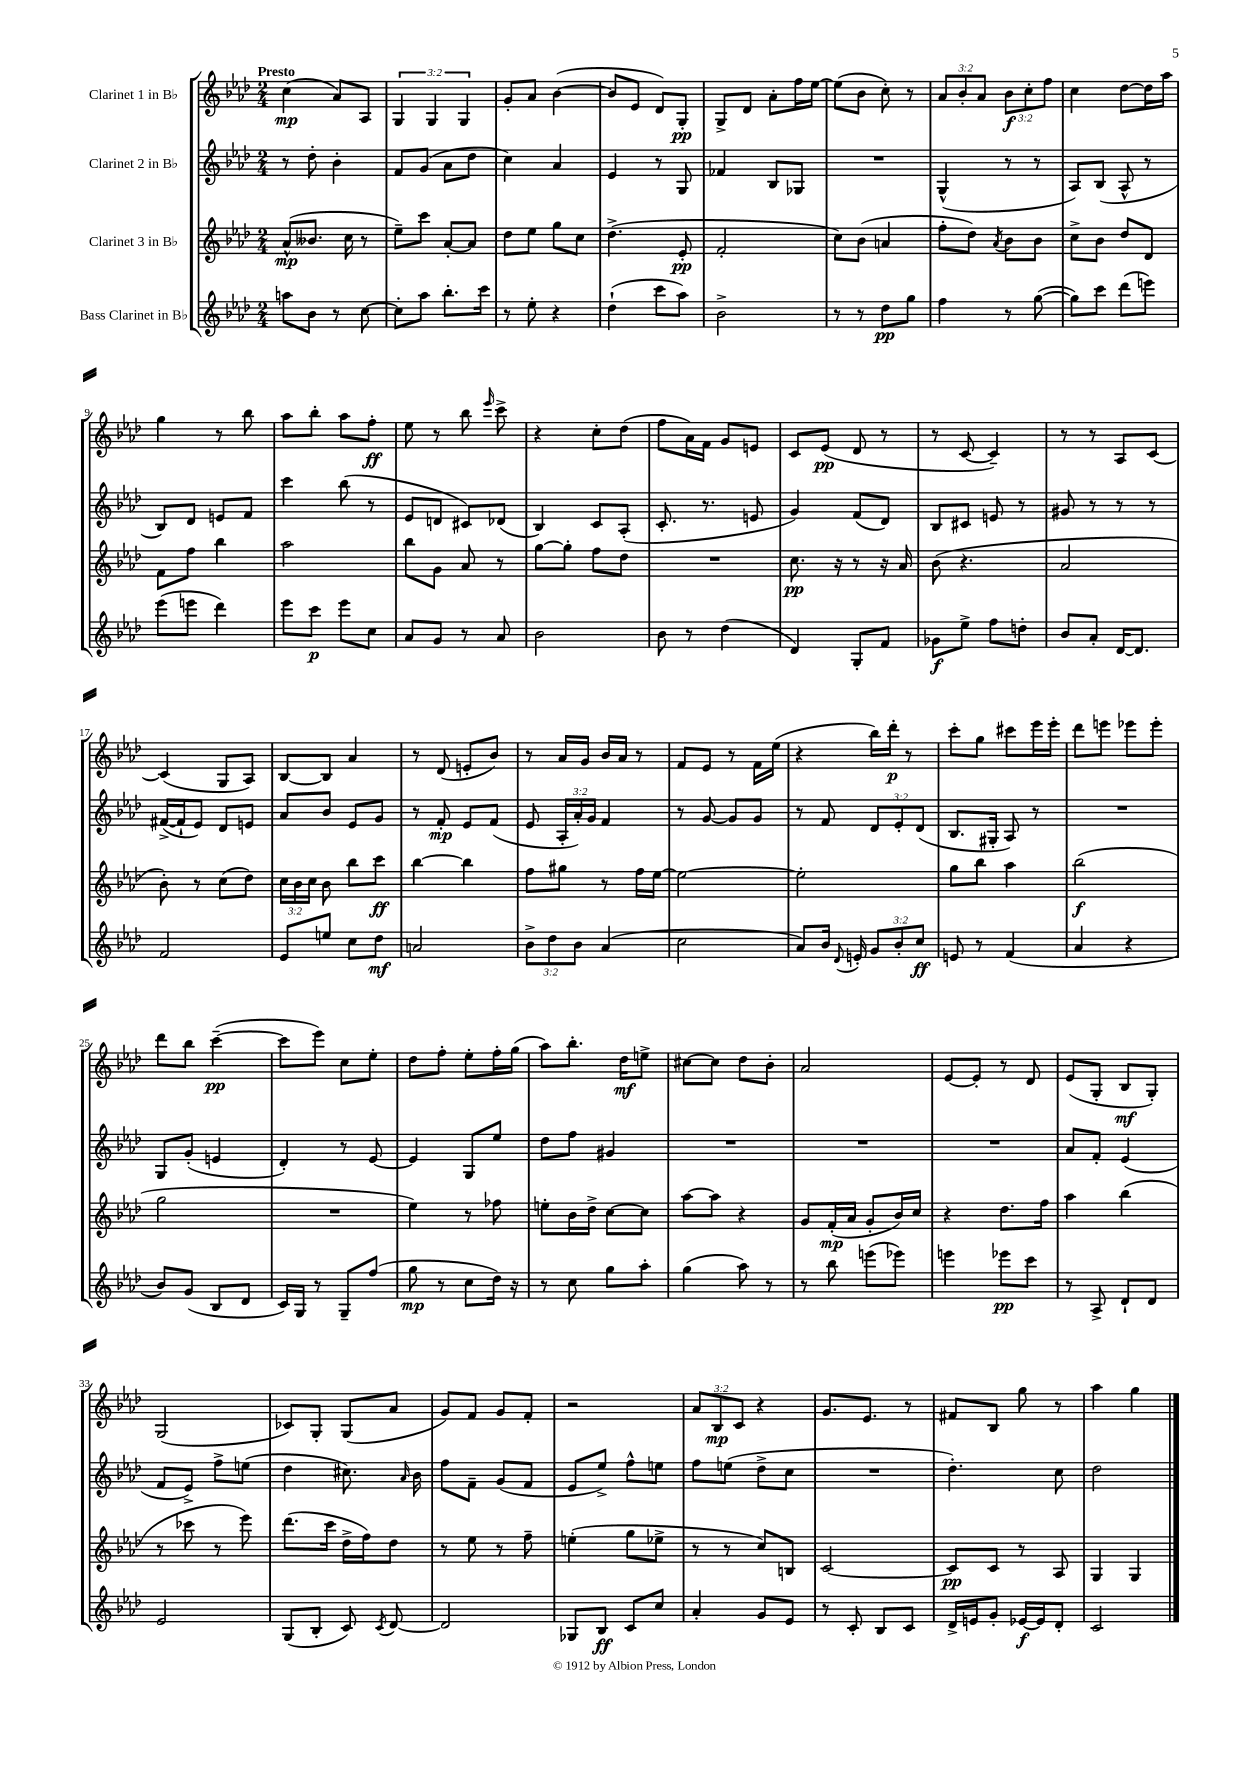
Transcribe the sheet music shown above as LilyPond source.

<<
\new StaffGroup <<
\new Staff = "s0" \with { instrumentName = "Clarinet 1 in Bb" } {
    \clef treble \key aes \major \numericTimeSignature \time 2/4 \override Staff.TupletNumber.text = #tuplet-number::calc-fraction-text \tempo "Presto"
    \autoBeamOff c''4\mp( aes'8[) aes8] |
    \tuplet 3/2 { g4 g4 g4 } |
    g'8[-. aes'8] bes'4~( |
    bes'8[ ees'8] des'8[) g8]-.\pp |
    g8[-> des'8] aes'8[-. f''16 ees''16]~ |
    ees''8[( bes'8] c''8-.) r8 |
    \tuplet 3/2 { aes'8[ bes'8-. aes'8] } \tuplet 3/2 { bes'8[\f c''8-. f''8] } |
    c''4 des''8[~ des''16 aes''16] |
    g''4 r8 bes''8 |
    aes''8[ bes''8]-. aes''8[ f''8]-.\ff |
    ees''8 r8 bes''8 \grace { ees'''16 } c'''8-> |
    r4 c''8[-. des''8]( |
    f''8[ aes'16) f'16] g'8[ e'8] |
    c'8[ ees'8]\pp( des'8 r8 |
    r8 c'8~ c'4--) |
    r8 r8 aes8[ c'8]~ |
    c'4( g8[ aes8]) |
    bes8[~ bes8] aes'4 |
    r8 des'8( e'8[-. bes'8]) |
    r8 aes'16[ g'16] bes'16[ aes'16] r8 |
    f'8[ ees'8] r8 f'16[ ees''16]( |
    r4 bes''16[) des'''16]-.\p r8 |
    c'''8[-. g''8] cis'''8[ ees'''16 ees'''16]-. |
    des'''8[ e'''8] ees'''8[ ees'''8]-. |
    des'''8[ bes''8] c'''4~--\pp( |
    c'''8[ ees'''8]) c''8[ ees''8]-. |
    des''8[ f''8]-. ees''8[-. f''16-. g''16]( |
    aes''8[) bes''8.]-. des''16[\mf e''8]-> |
    cis''8[~ cis''8] des''8[ bes'8]-. |
    aes'2 |
    ees'8[~ ees'8]-. r8 des'8 |
    ees'8[( g8]-. bes8[\mf g8]-.) |
    g2( |
    ces'8[) g8]-. g8[( aes'8] |
    g'8[) f'8] g'8[ f'8]-. |
    r2 |
    \tuplet 3/2 { aes'8[ bes8\mp c'8] } r4 |
    g'8.[ ees'8.] r8 |
    fis'8[ bes8] g''8 r8 |
    aes''4 g''4 \bar "|." |
}
\new Staff = "s1" \with { instrumentName = "Clarinet 2 in Bb" } {
    \clef treble \key aes \major \numericTimeSignature \time 2/4 \override Staff.TupletNumber.text = #tuplet-number::calc-fraction-text
    \autoBeamOff r8 des''8-. bes'4-. |
    f'8[ g'8]( aes'8[ des''8] |
    c''4) aes'4 |
    ees'4 r8 g8 |
    fes'4 bes8[ ges8] |
    R2 |
    g4-^( r8 r8 |
    aes8[) bes8]( aes8-^ r8 |
    bes8[) des'8] e'8[ f'8] |
    c'''4 bes''8( r8 |
    ees'8[ d'8] cis'8[) des'8]( |
    bes4) c'8[ aes8]-.( |
    c'8.-. r8. e'8 |
    g'4) f'8[( des'8]) |
    bes8[ cis'8] e'8 r8 |
    gis'8 r8 r8 r8 |
    fis'16[~->( fis'16-! ees'8]) des'8[ e'8] |
    aes'8[ bes'8] ees'8[ g'8] |
    r8 f'8-.\mp ees'8[ f'8]( |
    ees'8 \tuplet 3/2 { aes16[-. aes'16-.) g'16] } f'4 |
    r8 g'8~ g'8[ g'8] |
    r8 f'8 \tuplet 3/2 { des'8[ ees'8-. des'8]( } |
    bes8.[ gis16]-. aes8) r8 |
    R2 |
    g8[ g'8]-.( e'4 |
    des'4-.) r8 ees'8~ |
    ees'4 g8[ ees''8] |
    des''8[ f''8] gis'4 |
    R2 |
    R2 |
    R2 |
    aes'8[ f'8]-. ees'4( |
    f'8[ ees'8]->) f''8[-> e''8]( |
    des''4 cis''8.) \grace { aes'16 } bes'16 |
    f''8[ f'8]-- g'8[( f'8] |
    ees'8[ ees''8]->) f''8[-^ e''8] |
    f''8[ e''8]( des''8[-> c''8] |
    R2 |
    des''4.-.) c''8 |
    des''2 \bar "|." |
}
\new Staff = "s2" \with { instrumentName = "Clarinet 3 in Bb" } {
    \clef treble \key aes \major \numericTimeSignature \time 2/4 \override Staff.TupletNumber.text = #tuplet-number::calc-fraction-text
    \autoBeamOff aes'8[-^\mp( beses'8.] c''16 r8 |
    ees''8[--) c'''8] aes'8[~-. aes'8] |
    des''8[ ees''8] g''8[ c''8] |
    des''4.->( ees'8-.\pp |
    f'2-. |
    c''8[) bes'8]( a'4 |
    f''8[-. des''8]) \acciaccatura { aes'8 } bes'8[ bes'8] |
    c''8[-> bes'8] des''8[ des'8] |
    f'8[ f''8] bes''4 |
    aes''2 |
    bes''8[ g'8] aes'8 r8 |
    g''8[~ g''8]-. f''8[ des''8] |
    R2 |
    c''8.\pp r16 r8 r16 aes'16 |
    bes'8( r4. |
    aes'2 |
    bes'8-.) r8 c''8[( des''8]) |
    \tuplet 3/2 { c''16[ bes'16 c''16] } bes'8 bes''8[ c'''8]\ff |
    bes''4~ bes''4 |
    f''8[ gis''8] r8 f''16[ ees''16]~ |
    ees''2~ |
    ees''2-. |
    g''8[ bes''8] aes''4 |
    bes''2\f( |
    g''2 |
    R2 |
    ees''4) r8 fes''8 |
    e''8[-. bes'16 des''16]-> c''8[~ c''8] |
    aes''8[~ aes''8] r4 |
    g'8[ f'16-.\mp( aes'16] g'8[-. bes'16) c''16] |
    r4 des''8.[ f''16] |
    aes''4 bes''4( |
    r8 ces'''8 r8 ees'''8) |
    des'''8.[( c'''16] des''16[-> f''16) des''8] |
    r8 ees''8 r8 f''8-- |
    e''4-.( g''8[ ees''8]-> |
    r8 r8 c''8[) b8] |
    c'2~ |
    c'8[\pp c'8] r8 aes8 |
    g4 g4 \bar "|." |
}
\new Staff = "s3" \with { instrumentName = "Bass Clarinet in Bb" } {
    \clef treble \key aes \major \numericTimeSignature \time 2/4 \override Staff.TupletNumber.text = #tuplet-number::calc-fraction-text
    \autoBeamOff a''8[ bes'8] r8 c''8~ |
    c''8[-. aes''8] bes''8.[-. c'''16] |
    r8 ees''8-. r4 |
    des''4-!( c'''8[ aes''8]) |
    bes'2-> |
    r8 r8 des''8[\pp g''8] |
    f''4 r8 g''8~( |
    g''8[) c'''8] des'''8[( e'''8]) |
    ees'''8[( e'''8] des'''4) |
    ees'''8[ c'''8]\p ees'''8[ c''8] |
    aes'8[ g'8] r8 aes'8 |
    bes'2 |
    bes'8 r8 des''4( |
    des'4) g8[-. f'8] |
    ges'8[\f ees''8]-> f''8[ d''8]-. |
    bes'8[ aes'8]-. des'16[~ des'8.] |
    f'2 |
    ees'8[ e''8] c''8[ des''8]\mf |
    a'2 |
    \tuplet 3/2 { bes'8[-> des''8 bes'8] } aes'4( |
    c''2 |
    aes'8[) bes'16] \appoggiatura { des'8 } e'16-. \tuplet 3/2 { g'8[ bes'8-. c''8]\ff } |
    e'8 r8 f'4( |
    aes'4 r4 |
    bes'8[) g'8]( bes8[ des'8] |
    c'16[) g16] r8 g8[-- f''8]( |
    g''8\mp r8 c''8[ des''16]) r16 |
    r8 c''8 g''8[ aes''8]-. |
    g''4( aes''8) r8 |
    r8 bes''8 e'''8[( ees'''8]) |
    e'''4 ees'''8[\pp c'''8] |
    r8 aes8-> des'8[-! des'8] |
    ees'2 |
    g8[( bes8]-. c'8) \acciaccatura { c'8 } des'8~ |
    des'2 |
    ges8[ bes8]\ff c'8[ c''8] |
    aes'4-. g'8[ ees'8] |
    r8 c'8-. bes8[ c'8] |
    des'16[-> e'16 g'8]-. ees'16[~\f ees'16 des'8]-. |
    c'2 \bar "|." |
}
>>
>>
